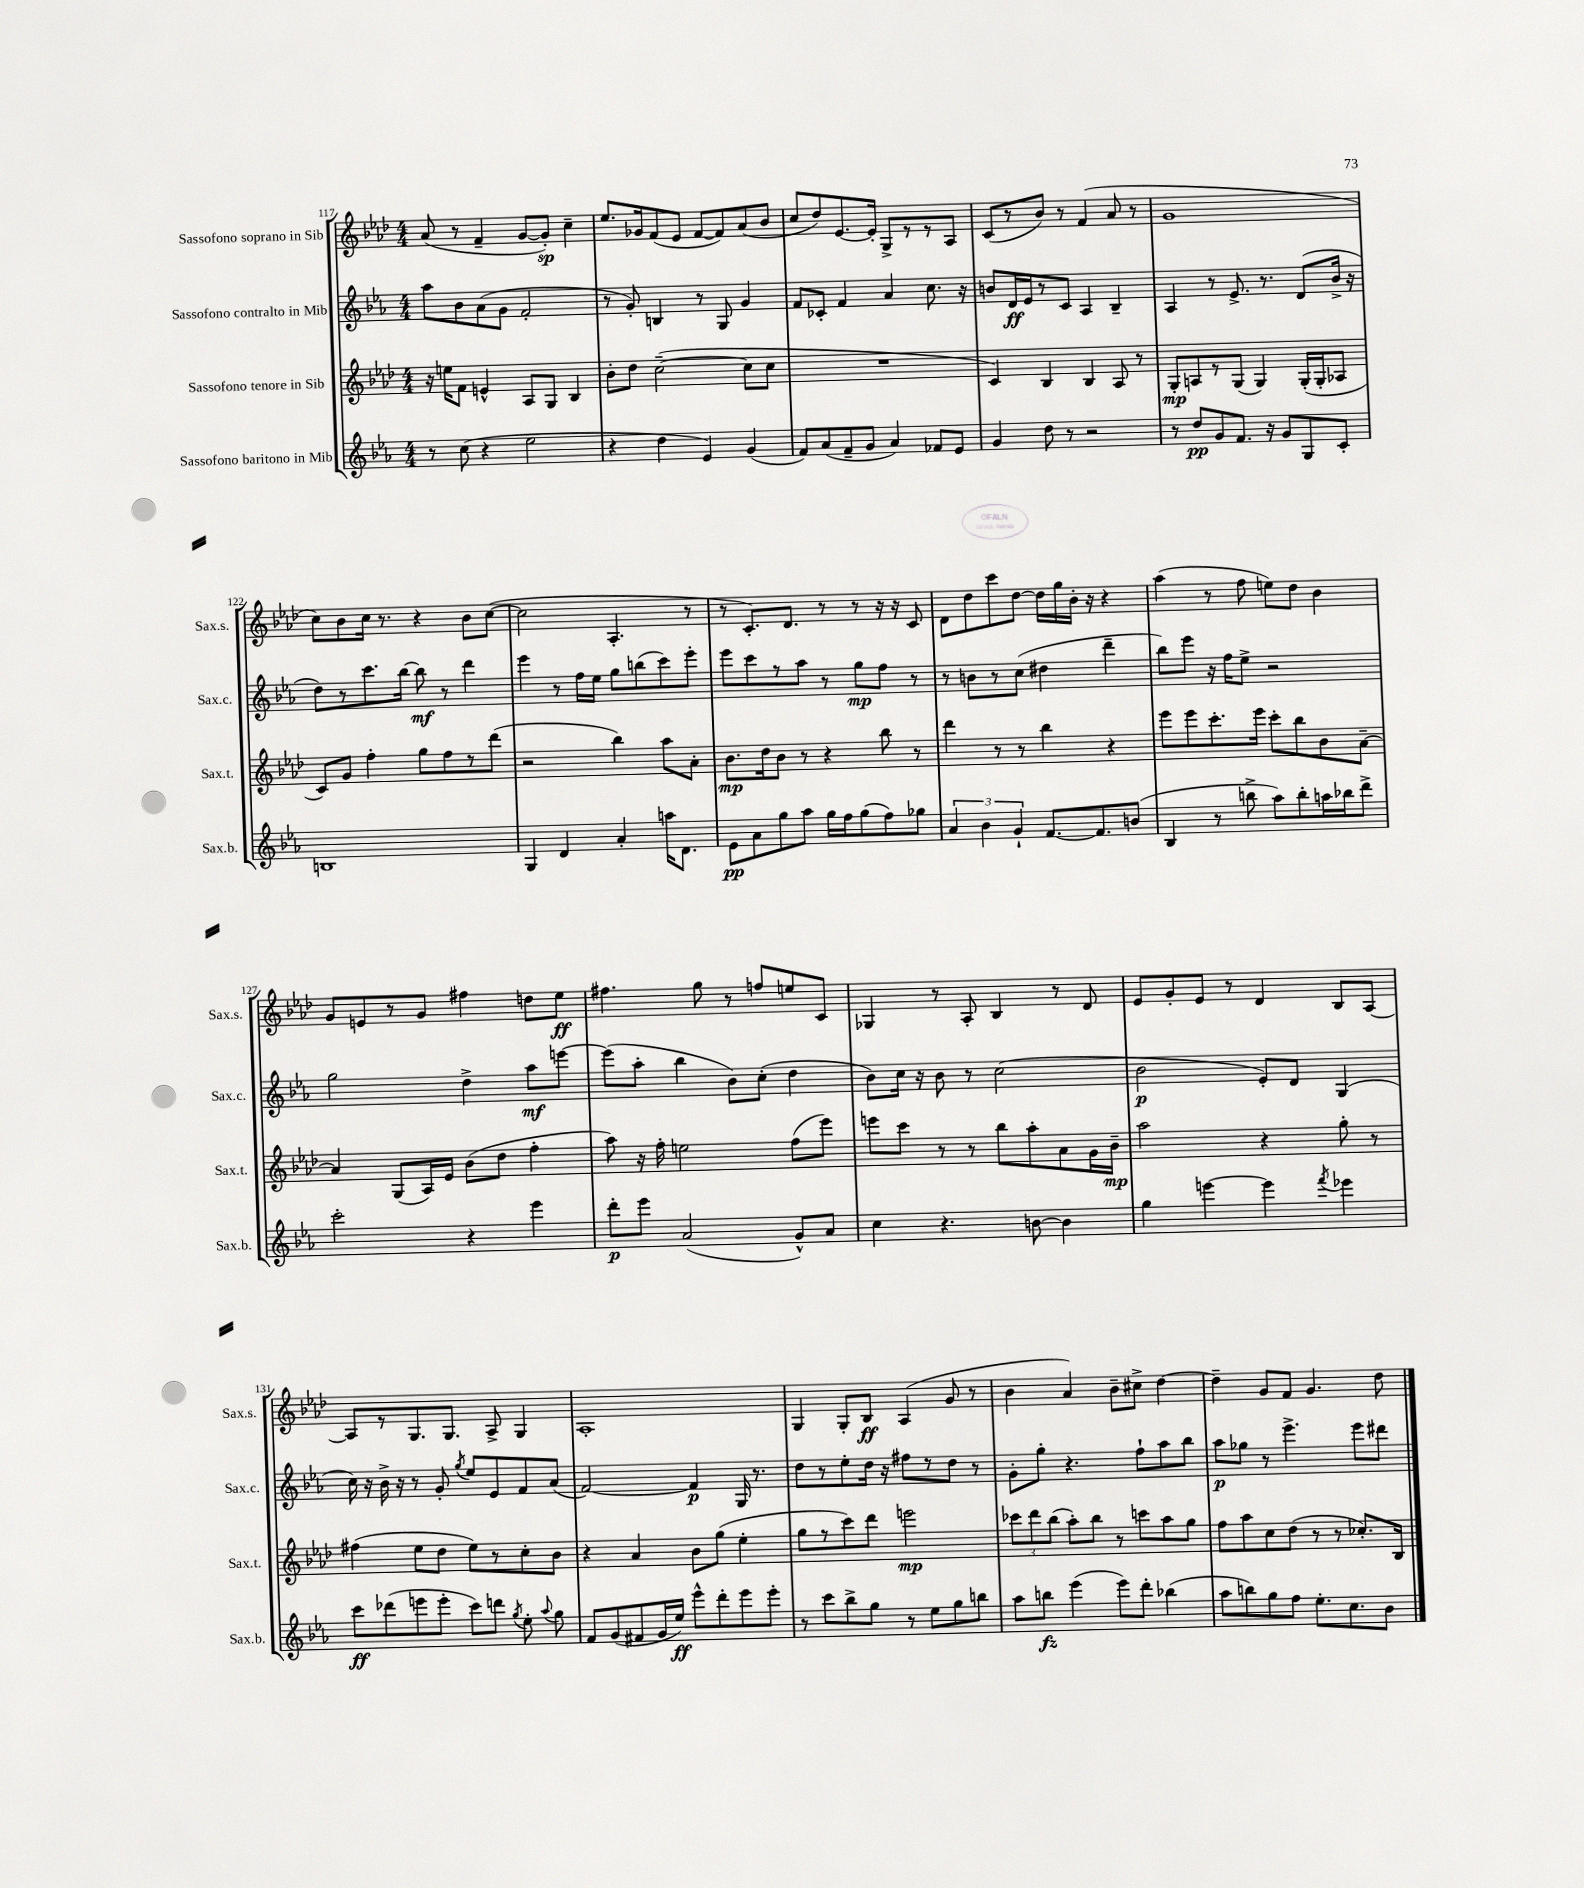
<<
\new StaffGroup <<
\new Staff = "s0" \with { instrumentName = "Sassofono soprano in Sib" shortInstrumentName = "Sax.s." } {
    \clef treble \key aes \major \numericTimeSignature \time 4/4
    \autoBeamOff aes'8( r8 f'4-- g'8[~ g'8]-.\sp) c''4-- |
    ees''8.[ ges'16 f'8( ees'8] f'8[~ f'8) aes'8( bes'8] |
    c''8[ des''8) ees'8.~ ees'16]-. g8[-> r8 r8 aes8] |
    c'8[( r8 bes'8]) r8 f'4( aes'8 r8 |
    g'1 |
    c''8[) bes'8 c''16] r8. r4 bes'8[ c''8]~( |
    c''2 aes4.-. r8 |
    r8 c'8.[-.) des'8.] r8 r8 r16 r16 c'8 |
    des'8[ des''8 c'''8 des''8]~ des''16[ g''16 bes'16]-. r16 r4 |
    aes''4( r8 f''8 e''8[) des''8] bes'4 |
    g'8[ e'8 r8 g'8] fis''4 d''8[ ees''8]\ff |
    fis''4. g''8 r8 f''8[ e''8 c'8] |
    ges4 r8 aes8-. bes4 r8 des'8 |
    ees'8[ g'8-. ees'8] r8 des'4 bes8[ aes8]~ |
    aes8[ r8 g8. g8.] aes8-> g4 |
    aes1-. |
    g4 g8[-. bes8]\ff aes4( g'8 r8 |
    bes'4 aes'4) bes'8[-- cis''8]-> des''4~ |
    des''4-- g'8[ f'8] g'4. des''8 \bar "|." |
}
\new Staff = "s1" \with { instrumentName = "Sassofono contralto in Mib" shortInstrumentName = "Sax.c." } {
    \clef treble \key ees \major \numericTimeSignature \time 4/4
    \autoBeamOff aes''8[ bes'8 aes'8( g'8] f'2-. |
    r8 g'8-.) b4 r8 g8 g'4 |
    f'8[ ces'8]-. f'4 aes'4 c''8. r16 |
    b'8[ d'16\ff ees'16 r8 c'8] aes4 bes4-- |
    aes4 r8 ees'8.-> r8. d'8[( bes'16]-> r16 |
    d''8[) r8 c'''8. bes''16]~ bes''8\mf r8 d'''4 |
    ees'''4 r8 f''16[ ees''16] g''8[ b''8( c'''8) ees'''8]-. |
    ees'''8[ c'''8 r8 aes''8] r8 g''8[\mp f''8] r8 |
    r8 b'8[ r8 c''8]( dis''4 d'''4-- |
    bes''8[) ees'''8] r16 f''16[ ees''8]-> r2 |
    g''2 d''4-> aes''8[\mf e'''8]~ |
    e'''8[( aes''8]-. bes''4 bes'8[) c''8]-.( d''4 |
    bes'8[) c''16] r16 bes'8 r8 c''2( |
    bes'2\p ees'8[-.) d'8] g4( |
    c''16) r16 bes'16-> r16 r8 g'8-. \acciaccatura { g''8 } ees''8[ ees'8 f'8 aes'8]( |
    f'2~) f'4\p g16 r8. |
    d''8[ r8 ees''8-. d''16] r16 fis''8[ r8 d''8] r8 |
    g'8[-. g''8]-. r4. f''8[-! aes''8 bes''8] |
    aes''8[\p ges''8] r8 ees'''4.-> ees'''8[ dis'''8] \bar "|." |
}
\new Staff = "s2" \with { instrumentName = "Sassofono tenore in Sib" shortInstrumentName = "Sax.t." } {
    \clef treble \key aes \major \numericTimeSignature \time 4/4
    \autoBeamOff r16 e''16[ f'8] e'4-^ aes8[ g8] bes4 |
    bes'8[-. des''8] c''2~--( c''8[ c''8] |
    R1 |
    c'4) bes4 bes4 aes8 r8 |
    g8[-.\mp a8 r8 g8]( g4) g16[-.( g16-. aes8] |
    c'8[) g'8] f''4-. g''8[ f''8 r8 des'''8]( |
    r2 bes''4) aes''8[ aes'8]-. |
    bes'8.[\mp des''16 bes'8] r8 r4 bes''8 r8 |
    des'''4 r8 r8 bes''4 r4 |
    ees'''8[ ees'''8 c'''8.-. ees'''16] c'''8[-. bes''8 bes'8 aes'8]~-- |
    aes'4 g8[( aes16) ees'16] bes'8[( des''8] f''4-. |
    aes''8) r16 f''16-. e''2 f''8[( ees'''8]) |
    e'''8[ c'''8] r8 r8 bes''8[ aes''8-. aes'8 g'16 bes'16]--\mp |
    aes''2 r4 g''8-. r8 |
    fis''4( ees''8[ des''8] ees''8[) r8 c''8-. bes'8] |
    r4 aes'4 bes'8[ g''8]( ees''4-. |
    g''8[ r8 c'''8) des'''8] e'''2\mp |
    \tuplet 3/2 { ces'''8[ des'''8 bes''8]( } aes''8[-.) bes''8] r8 c'''8[ aes''8 g''8] |
    f''8[ aes''8 c''8 des''8]( r8 r8 ces''8.[-.) bes16] \bar "|." |
}
\new Staff = "s3" \with { instrumentName = "Sassofono baritono in Mib" shortInstrumentName = "Sax.b." } {
    \clef treble \key ees \major \numericTimeSignature \time 4/4
    \autoBeamOff r8 c''8( r4 ees''2 |
    r4 d''4 ees'4) g'4( |
    f'8[) aes'8( f'8-- g'8] aes'4) fes'8[ ees'8] |
    g'4 d''8 r8 r2 |
    r8 d''8[\pp g'8 f'8.] r16 g'8[ g8 c'8]-. |
    b1 |
    g4 d'4 aes'4-. a''16[ d'8.] |
    ees'8[\pp aes'8 g''8 aes''8] g''16[ f''16 g''8( f''8) ges''8] |
    \tuplet 3/2 { aes'4 bes'4 g'4-! } f'8.[~ f'8. b'8]( |
    bes4 r8 b''8-> aes''8[) b''8-. a''16 bes''16 d'''8]-> |
    c'''2-. r4 ees'''4 |
    d'''8[-.\p ees'''8] aes'2( g'8[-^) aes'8] |
    c''4 r4. b'8~ b'4 |
    g''4 e'''4~ e'''4 \acciaccatura { f'''8 } ees'''4 |
    c'''8[\ff des'''8( e'''8 e'''8]-. c'''8[) d'''8] \acciaccatura { g''8 } ees''8-. \appoggiatura { aes''8 } g''8 |
    f'8[ g'8( fis'8 g'16 ees''16]\ff) ees'''8[-^ d'''8-. ees'''8 ees'''8]-. |
    r8 c'''8[ bes''8-> g''8] r8 ees''8[ g''8 b''8] |
    aes''8[ b''8]\fz ees'''4( ees'''8[) d'''8]-. bes''4( |
    aes''8[ b''8) g''8 f''8] ees''8.[-. c''8. bes'8] \bar "|." |
}
>>
>>
\layout { \context { \Score currentBarNumber = #117 } }
